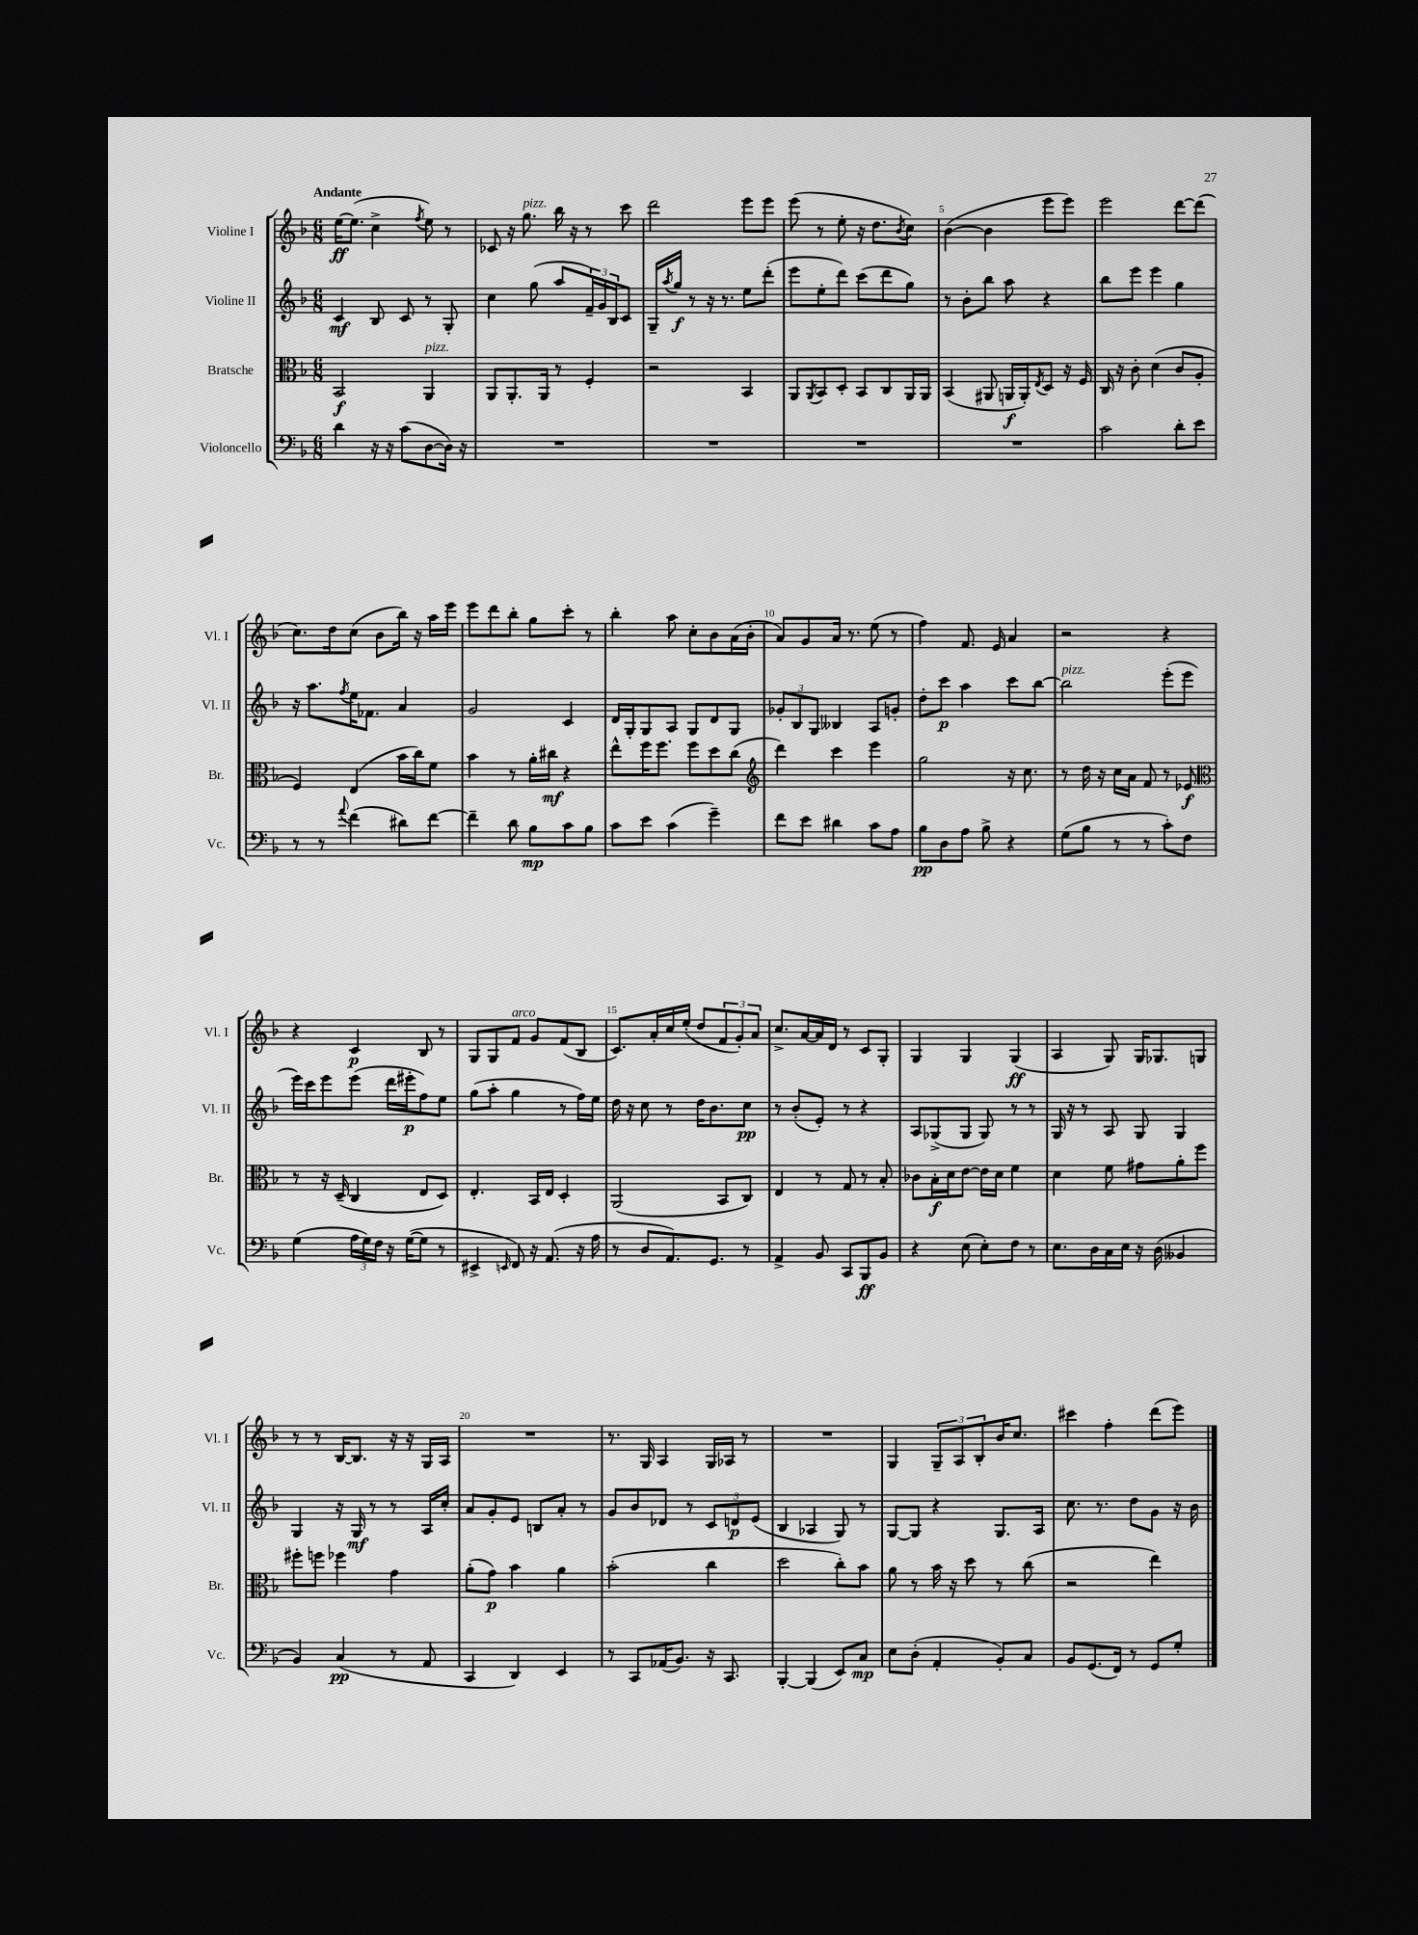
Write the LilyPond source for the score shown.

<<
\new StaffGroup <<
\new Staff = "s0" \with { instrumentName = "Violine I" shortInstrumentName = "Vl. I" } {
    \clef treble \key f \major \numericTimeSignature \time 6/8 \tempo "Andante"
    e''16~\ff e''8.( c''4-> \acciaccatura { f''8 } e''8) r8 |
    ces'8 r16 g''8.^\markup { \italic "pizz." } bes''16 r16 r8 c'''8 |
    d'''2 e'''8 e'''8 |
    e'''8( r8 e''8-. r16 d''8. \acciaccatura { bes'8 } c''8) |
    bes'4~( bes'4 e'''8 e'''8) |
    e'''2 d'''8~ d'''8( |
    c''8.) d''16 c''8( bes'8 bes''16) r16 a''16 e'''16 |
    e'''8 d'''8 bes''8-. g''8 c'''8-. r8 |
    bes''4-. a''8 c''8-. bes'8 a'16( bes'16-. |
    a'8) g'8 a'16 r8. e''8( r8 |
    f''4) f'8. e'16 a'4 |
    r2 r4 |
    r4 c'4\p bes8 r8 |
    g8 g8 f'8^\markup { \italic "arco" } g'8 f'8( bes8 |
    c'8.) a'16-. c''16 e''16-.( d''8 \tuplet 3/2 { f'8 g'8-.) a'8 } |
    c''8.-> a'16~ a'16 d'16 r8 c'8 g8-. |
    g4 g4 g4\ff( |
    a4 g8) g16 ges8. g8 |
    r8 r8 bes16~ bes8. r16 r16 g16 a16 |
    R2. |
    r8. g16 a4 g16 aes16 r8 |
    R2. |
    g4 \tuplet 3/2 { g8-- a8 bes8-. } bes'16 c''8. |
    cis'''4 f''4-. d'''8( e'''8) \bar "|." |
}
\new Staff = "s1" \with { instrumentName = "Violine II" shortInstrumentName = "Vl. II" } {
    \clef treble \key f \major \numericTimeSignature \time 6/8
    c'4\mf bes8 c'8 r8 g8-. |
    c''4 g''8( a''8 \tuplet 3/2 { f'16--) g'16 bes16 } c'8 |
    g16-- \acciaccatura { a''8 } g''16\f r8 r16 r8. e''8 d'''8-.( |
    e'''8 e''8-. d'''8) c'''8( d'''8 g''8) |
    r8 bes'8-. bes''8 a''8 r4 |
    bes''8 e'''8 e'''4 g''4 |
    r16 a''8. \acciaccatura { f''8 } e''16 fes'8. a'4 |
    g'2 c'4 |
    d'16 g16-. g8 a8 g8 d'8 g8 |
    \tuplet 3/2 { ges'8-. bes8 g8 } beses4 a8 g'8-. |
    d''8-. c'''8\p a''4 c'''8 bes''8~ |
    bes''2^\markup { \italic "pizz." } e'''8-.( e'''8 |
    e'''16) c'''16 e'''8 e'''8( d'''16 eis'''16-.\p f''8) e''8 |
    g''8( a''8-. g''4 r8 f''16) e''16 |
    d''16 r16 c''8 r8 d''16 bes'8. c''8\pp |
    r8 bes'8-.( e'8-.) r8 r4 |
    a8 ges8->( ges8 ges8) r8 r8 |
    g16 r16 r8 a8 g8 g4 |
    g4 r16 g16\mf r8 r8 a16 c''16-. |
    a'8 g'8-. e'8 b8 a'8-. r8 |
    g'8 bes'8 des'8 r8 \tuplet 3/2 { c'8 d'8\p e'8( } |
    bes4 aes4 g8) r8 |
    g8~ g8 r4 g8. a16 |
    c''8. r8. d''8 g'8 r16 bes'16 \bar "|." |
}
\new Staff = "s2" \with { instrumentName = "Bratsche" shortInstrumentName = "Br." } {
    \clef alto \key f \major \numericTimeSignature \time 6/8
    bes,2\f a,4^\markup { \italic "pizz." } |
    a,8 a,8.-. a,16 r8 f4-. |
    r2 bes,4 |
    a,8 \acciaccatura { a,8 } bes,8 d8-. bes,8 c8 a,16 a,16 |
    bes,4( ais,8 a,16\f a,16-.) \acciaccatura { e8 } d8 r16 f16 |
    c16 r16 c'8-. d'4( c'8 a8-. |
    f4) e4( bes'16 c''16) f'8 |
    bes'4 r8 a'16-. cis''16\mf r4 |
    e''8-^ f''16 f''8. f''8 d''8 c''8( |
    \clef treble d'''4) c'''4 e'''4 |
    g''2 r16 c''8. |
    r8 d''16 r16 c''16 a'16 f'8 r8 ees'8\f |
    \clef alto r8 r16 d16--( c4 e8 d8) |
    e4.-. bes,16 e16 d4-. |
    a,2( bes,8 c8) |
    e4 r8 g8 r8 bes8-. |
    ces'8 bes16-.\f d'16 e'8~ e'16 d'16 f'4 |
    d'4 f'8 gis'8 a'8-. f''8 |
    fis''8-. f''8 fes''4 g'4 |
    a'8-.( g'8\p) bes'4 a'4 |
    bes'2-.( c''4 |
    d''2 c''8-.) bes'8 |
    a'8 r8 bes'16 r16 d''8 r8 c''8( |
    r2 e''4) \bar "|." |
}
\new Staff = "s3" \with { instrumentName = "Violoncello" shortInstrumentName = "Vc." } {
    \clef bass \key f \major \numericTimeSignature \time 6/8
    d'4 r16 r16 c'8( d8~ d16) r16 |
    R2. |
    R2. |
    R2. |
    R2. |
    c'2 d'8-. e'8 |
    r8 r8 \appoggiatura { a'8 } f'4( dis'8) f'8~ |
    f'4-- d'8 bes8\mp c'8 bes8 |
    c'8 e'8 c'4( g'4--) |
    f'8 e'8 dis'4 c'8 a8 |
    bes8\pp d8 a8 bes8-> r4 |
    g8( bes8 r8 r8 c'8-.) f8 |
    g4( \tuplet 3/2 { a16 g16) f16 } r16 g16~( g8 r8 |
    eis,4-> \grace { e,16 } f,8) r16 a,8.( r16 a16 |
    r8 d8 a,8.) g,8. r8 |
    a,4-> bes,8 c,8 bes,,8\ff bes,8 |
    r4 e8( e8-.) f8 r8 |
    e8. d16 c16 e16 r16 d16( beses,4 |
    bes,4) c4\pp( r8 a,8 |
    c,4 d,4) e,4 |
    r8 c,8 aes,16( bes,8.) r16 c,8. |
    bes,,4~-. bes,,4( e,8) c8\mp |
    e8 d8-.( a,4-. bes,8-.) c8 |
    bes,8 g,8.( f,16) r8 g,8 g8-. \bar "|." |
}
>>
>>
\layout { \context { \Score \override BarNumber.break-visibility = ##(#f #t #t) barNumberVisibility = #(every-nth-bar-number-visible 5) } }
